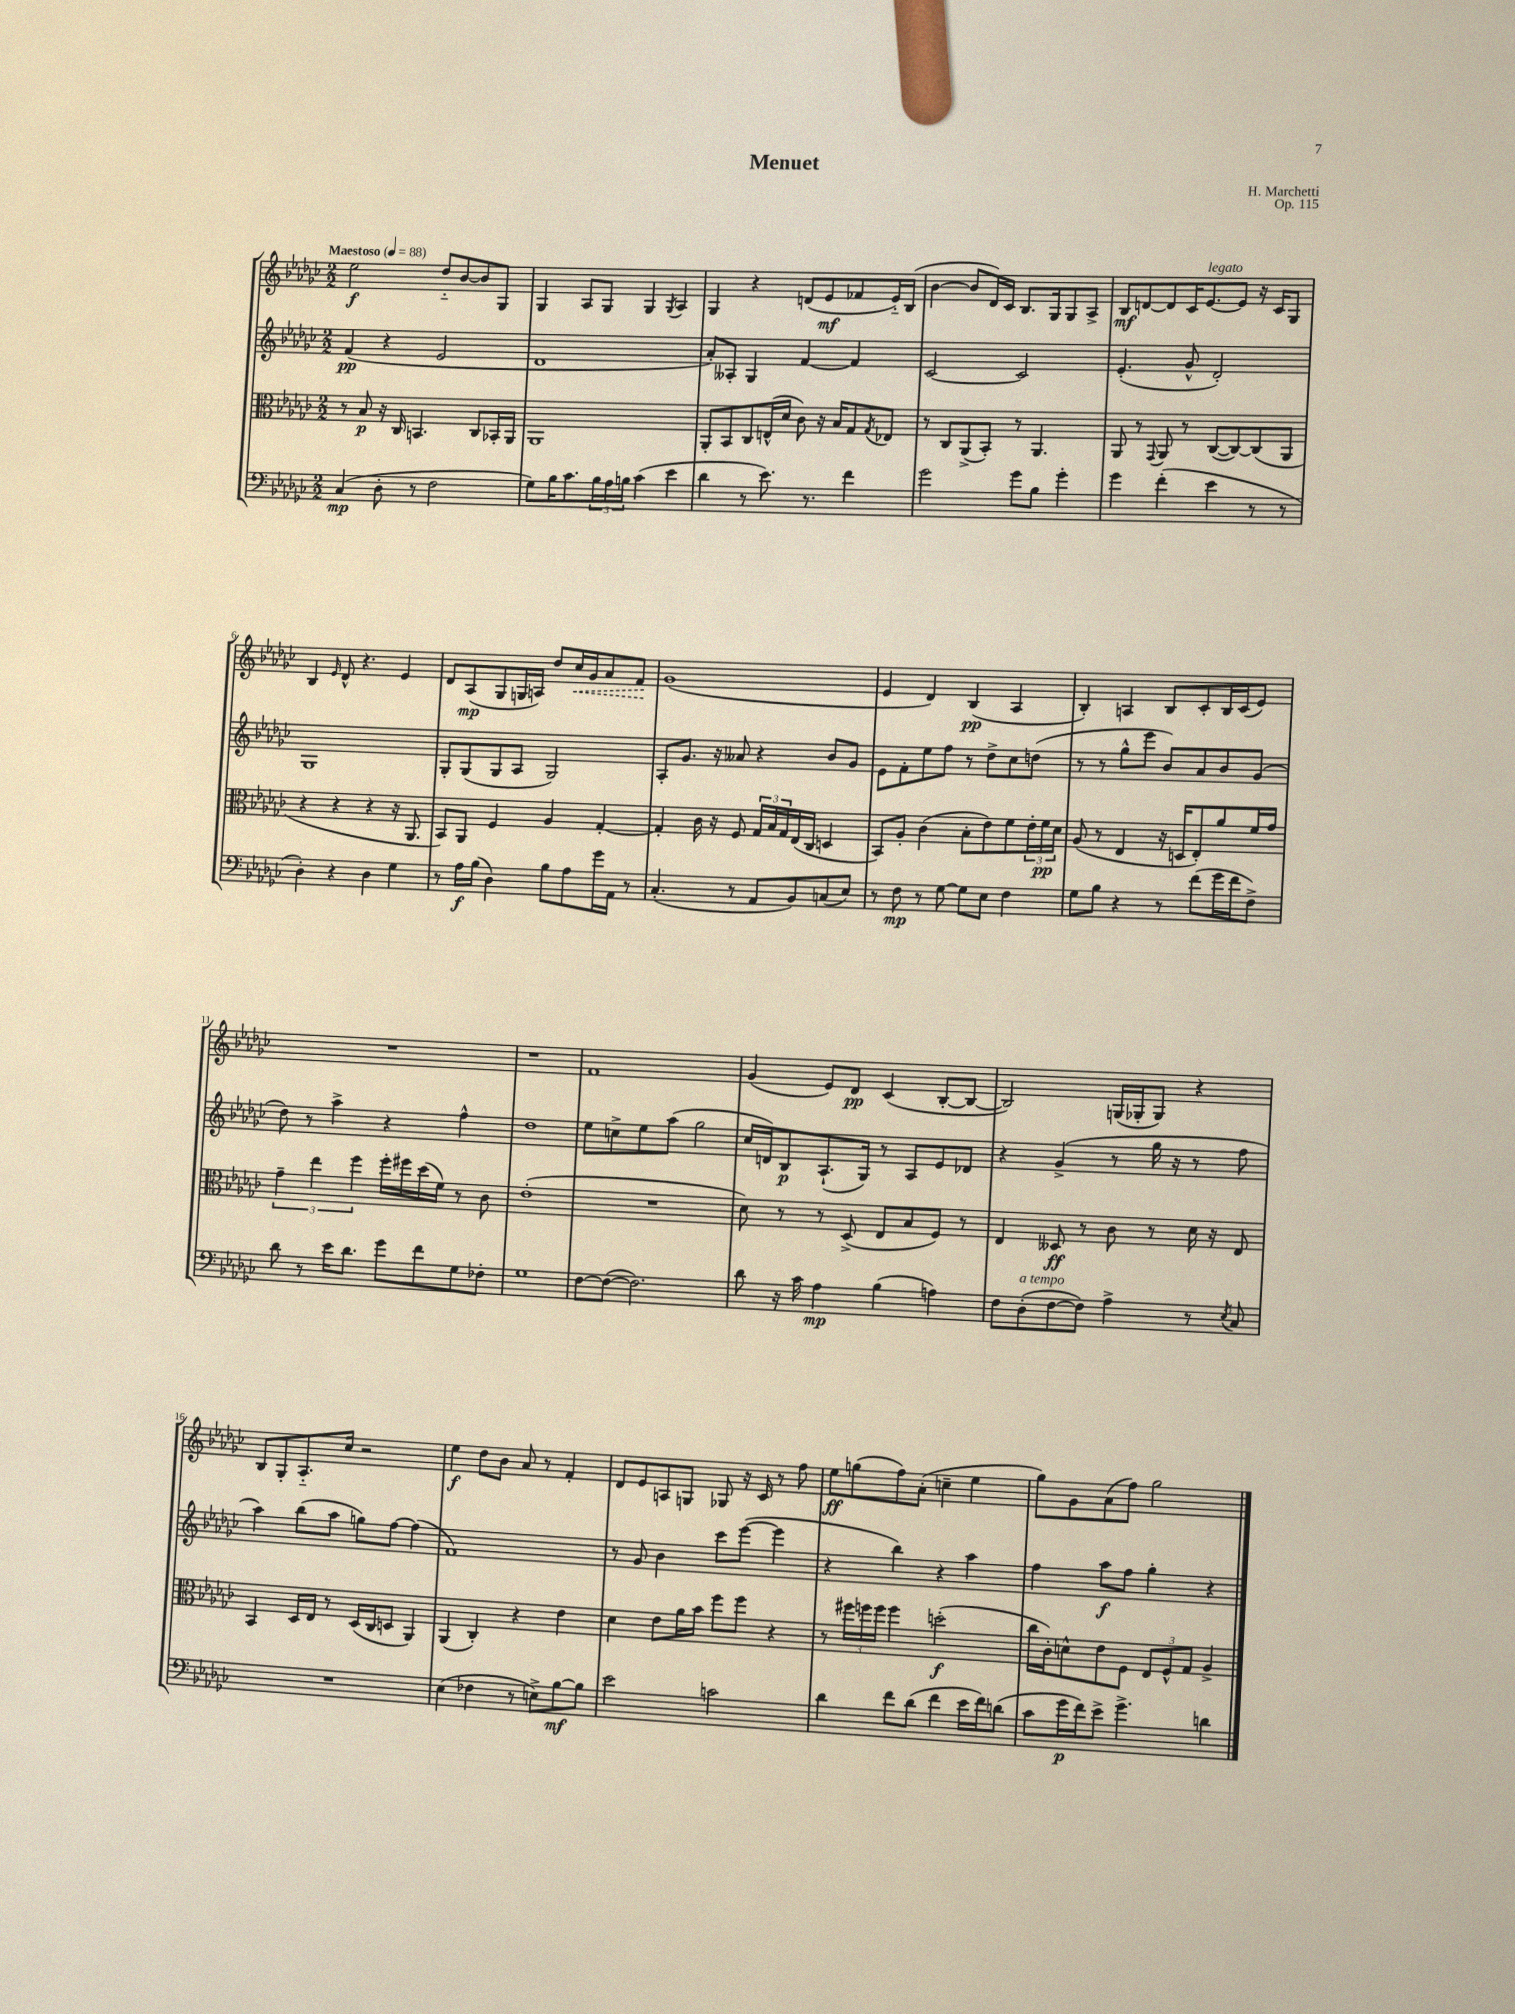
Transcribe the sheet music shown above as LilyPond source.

\header { title = "Menuet" composer = "H. Marchetti" opus = "Op. 115" }
<<
\new StaffGroup <<
\new Staff = "s0" {
    \clef treble \key ges \major \numericTimeSignature \time 2/2 \tempo "Maestoso" 4 = 88
    ees''2\f des''8-_ bes'8~ bes'8 ges8 |
    ges4 aes8 ges8 ges4 \acciaccatura { ges8 } aes4 |
    ges4 r4 d'8( ees'8\mf fes'8 ees'16-_) bes16( |
    bes'4~ bes'8 des'16) ces'16 bes8. ges16 ges8 aes8-> |
    bes8\mf d'8~ d'8 ces'16 ees'8.~^\markup { \italic "legato" } ees'8 r16 ces'16 ges8 |
    bes4 \grace { ees'16 } des'8-^ r4. ees'4 |
    des'8 aes8\mp( ges8 g16 a16) des''8 \once \override Hairpin.style = #'dashed-line ces''16\< ges'16 aes'8 f'8\! |
    ges'1( |
    ees'4 des'4) bes4\pp( aes4 |
    bes4-.) a4 bes8 ces'8-. bes16 ces'16( ees'8) |
    R1 |
    r1 |
    f'1 |
    ges'4( ees'8) des'8\pp ces'4( bes8~-. bes8~ |
    bes2) g16( ges16-. ges8) r4 |
    bes8 ges8-. aes8.-_ ces''16 r2 |
    ees''4\f des''8 bes'8 aes'8 r8 f'4-. |
    des'8 ees'8 a8 g8 ges8 r16 ces'16 r8 f''8 |
    ees''8\ff g''8( f''8) aes'8-.( c''4-- ees''4 |
    ges''8) ges'8 aes'8( f''8) ges''2 \bar "|." |
}
\new Staff = "s1" {
    \clef treble \key ges \major \numericTimeSignature \time 2/2
    f'4\pp( r4 ees'2 |
    des'1 |
    aes'8-.) aeses8-. ges4 f'4~ f'4 |
    ces'2~ ces'2 |
    ees'4.-.( ges'8-^ des'2-.) |
    ges1 |
    ges8-. ges8( ges8 aes8 ges2) |
    aes8-. ges'8. r16 aeses'8 r4 bes'8 ges'8 |
    ees'8 f'8-. ees''8 f''8 r8 des''8-> ces''8 d''8( |
    r8 r8 ges''8-^ ees'''8 bes'8) aes'8 bes'8 ges'8( |
    des''8) r8 aes''4-> r4 f''4-^ |
    des''1 |
    ees''8 c''8-> ees''8 aes''8( ges''2 |
    ces''16 d'16) bes8\p aes8.-!( ges16) r8 aes8 ees'8 des'8 |
    r4 ges'4->( r8 ges''16 r16 r8 f''8 |
    aes''4) bes''8( aes''8 g''8) f''8~ f''4( |
    f'1) |
    r8 ges'8 bes'4 ces'''8 ees'''8~( ees'''4 |
    r4 bes''4) r4 aes''4 |
    f''4 aes''8\f f''8 ges''4-. r4 \bar "|." |
}
\new Staff = "s2" {
    \clef alto \key ges \major \numericTimeSignature \time 2/2
    r8 bes8\p r16 ces16 b,4. ces8 bes,16-. aes,16 |
    aes,1 |
    aes,8-. bes,8 ces8 e16-^( des'16 ces'8) r16 bes16 ges8 \acciaccatura { ges8 } ees8 |
    r8 ces8 aes,8->( bes,8-.) r8 aes,4. |
    aes,8 r8 \appoggiatura { ges,8 } aes,8 r8 ces8~( ces8~) ces8( aes,8 |
    r4 r4 r4 r16 aes,8. |
    bes,8) aes,8 f4 aes4 ges4~-. |
    ges4-. ces'16 r16 f8 \tuplet 3/2 { ges16 bes16 ges16 } ees16( ces16 d4 |
    bes,8) aes8-. ces'4( bes8-. ees'8) f'8 \tuplet 3/2 { ees'16-. f'16\pp des'16 } |
    aes8( r8 ees4 r16 d16 ees8-.) aes'8 f'16 ges'16 |
    \tuplet 3/2 { ges'4-- ees''4 f''4 } f''16-. fis''16 des''16( f'16) r8 ces'8 |
    ees'1-.( |
    R1 |
    des'8) r8 r8 des8->( ees8 bes8 f8) r8 |
    ees4 deses8\ff r8 ces'8 r8 des'16 r16 ees8 |
    bes,4 des16 ees16 r8 des16( ces16 d8 aes,4) |
    aes,4( ces4-.) r4 ees'4 |
    des'4 ees'8 aes'16 bes'16 f''8 f''8 r4 |
    r8 \tuplet 3/2 { fis''16 f''16 f''16 } f''4 d''2-.\f( |
    ces''16 ces'16-.) d'8-^ ees'8 f8 \tuplet 3/2 { ees8 f8-^ ges8 } aes4-> \bar "|." |
}
\new Staff = "s3" {
    \clef bass \key ges \major \numericTimeSignature \time 2/2
    ces4\mp( des8-. r8 f2 |
    ges8) bes16 ces'8. \tuplet 3/2 { bes16 aes16 b16 } ces'4( ees'4 |
    des'4 r8 ees'8.) r8. f'4 |
    ges'2 ges'8 bes8 ges'4-. |
    ges'4 f'4-.( ees'4 r8 r8 |
    des4-.) r4 des4 ges4 |
    r8 aes16\f bes16( des4) bes8 aes8 ges'16 aes,16 r8 |
    ces4.-.( r8 aes,8 bes,8) c8( ees8) |
    r8 f8\mp r8 ges8~ ges8 ees8 f4 |
    ges8 bes8 r4 r8 f'8( ges'16 f'16 f8->) |
    des'8 r8 ees'16 des'8. ges'8 f'8 ges8 fes8-. |
    ges1 |
    f8~ f8~( f2.) |
    des'8 r16 ces'16 aes4\mp bes4( a4) |
    f8 des8-.^\markup { \italic "a tempo" }( f8~ f8) aes4-> r8 \acciaccatura { ees8 } ces8 |
    R1 |
    ees4( fes4 r8 e8->) bes8~\mf bes8 |
    ees'2 c'2 |
    des'4 f'8 des'8( f'4 ees'16 f'16) d'8( |
    ces'8 ges'16\p f'16) ees'8-> ges'4.-> d'4 \bar "|." |
}
>>
>>
